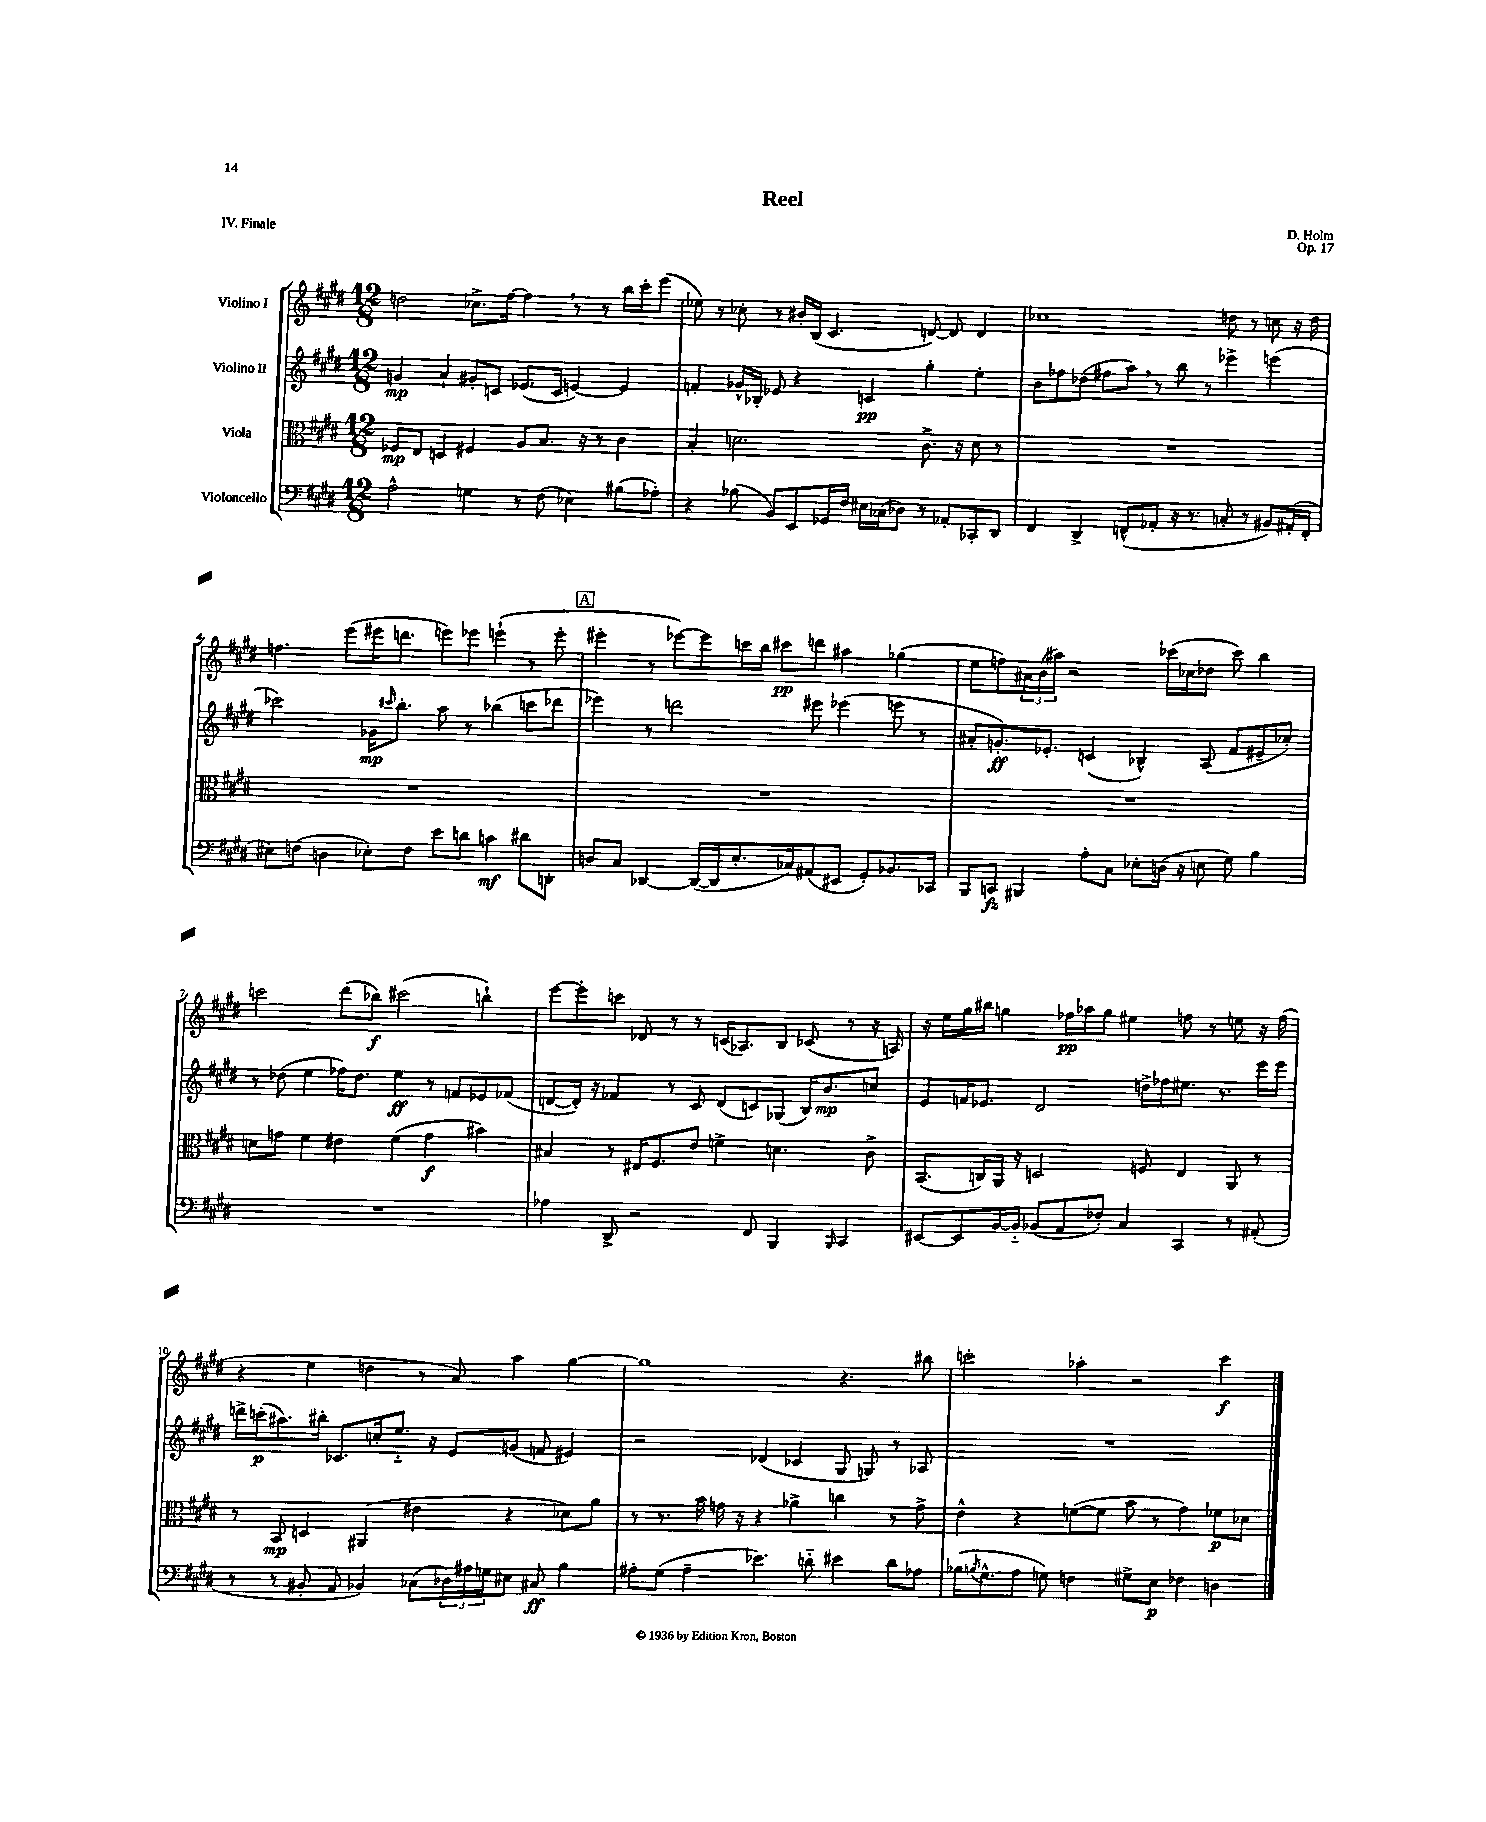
\header { title = "Reel" composer = "D. Holm" opus = "Op. 17" piece = "IV. Finale" }
<<
\new StaffGroup <<
\new Staff = "s0" \with { instrumentName = "Violino I" } {
    \clef treble \key e \major \numericTimeSignature \time 12/8
    d''2 ces''8.-> fis''16~ fis''4 \breathe r8 r8 b''16 cis'''16-. e'''8( |
    ees''8) r8 ces''8-. r8 bis'16-. b16( cis'4. d'8~) d'8 d'4 |
    ces''1 d''8 r8 c''8 r16 d''16 |
    f''4. e'''8( eis'''16 d'''8. e'''8) ees'''8 e'''4-!( r8 e'''8-. |
    \mark \markup { \box "A" } eis'''4-. r8 ees'''8~) ees'''8 c'''16 b''16 cis'''8\pp d'''8 ais''4 ges''4( |
    e''8 f''8) \tuplet 3/2 { ais'16 b'16( ais''16) } r2 ces'''16( ces''16 des''8 ces'''8) b''4 |
    c'''2 dis'''8( bes''8\f) cis'''2( b''4-!) |
    e'''8~ e'''8-. c'''8 des'8 r8 r8 c'16( aes8.) b8 ces'8( r8 r16 a16) |
    r16 e''16 gis''16 bis''16 g''4 fes''16\pp aes''16 g''8 eis''4 f''8 r8 e''8 r16 f''16( |
    r4 e''4 d''4 r8 a'8) a''4 gis''4~ |
    gis''1 r4. bis''8 |
    c'''2-. aes''4-. r2 c'''4\f \bar "|." |
}
\new Staff = "s1" \with { instrumentName = "Violino II" } {
    \clef treble \key e \major \numericTimeSignature \time 12/8
    g'4\mp a'4-! gis'8-. c'8 ees'8.( c'16 e'4~) e'4 |
    f'4-. ges'16-^ bes16-. ees'8 r4 c'4\pp gis''4-. e''4-. |
    b'8 fes''8 des''8( fis''8 a''8) \breathe r8 b''8 r8 ees'''4-> e'''4( |
    ces'''2) ges'16\mp \grace { cis'''16 } b''8.-. a''8 r8 bes''4( c'''8 des'''8 |
    \mark \markup { \box "A" } ees'''4) r8 d'''2 eis'''8 ees'''4( e'''8 r8 |
    ais'8-. g'8.-.\ff) ees'8.-. c'4( bes4-^) a8( fis'8 eis'8-- ces''8-.) |
    r8 des''8( e''4 fes''16) des''8. e''4\ff r8 f'8 ees'8 fes'8( |
    d'8~ d'16-.) r16 fes'4 r8 cis'8 d'8( c'8) ges8( b16) b'8.\mp c''8 |
    e'8 f'16 ees'8. dis'2 d''16-> fes''16 eis''8. r8. e'''16 e'''16 |
    d'''16-> c'''16-.\p( ais''8.) bis''16-. ces'8. c''16-. e''8.-_ r16 e'8 g'8( f'8 eis'4) |
    r2 des'4( ces'4 gis8 g8) r8 aes8 |
    R1. \bar "|." |
}
\new Staff = "s2" \with { instrumentName = "Viola" } {
    \clef alto \key e \major \numericTimeSignature \time 12/8
    fes8\mp e8 d4 fis4 a8 b8. r16 r8 cis'4 |
    b4-. d'2. cis'8.-> r16 d'8 r8 |
    R1. |
    R1. |
    \mark \markup { \box "A" } R1. |
    R1. |
    d'8 g'8 fis'4 eis'4 fis'4( g'4\f bis'4) |
    bis4 r8 eis16 fis8. e'8 f'4-> d'4. cis'8-> |
    b,8.( c16) a,16 r16 d2 f8 e4 a,8 r8 |
    r8 b,8\mp d4 ais,4( eis'4 r4 des'8) a'8 |
    r8 r8. b'16 g'16 r16 r4 aes'4-> c''4 r8 g'8-> |
    e'4-^ r4 f'8~( f'8 b'8 r8 gis'4) fes'8\p des'8 \bar "|." |
}
\new Staff = "s3" \with { instrumentName = "Violoncello" } {
    \clef bass \key e \major \numericTimeSignature \time 12/8
    a2-^ g4 r8 fis8( ees4) bis8( aes8-.) |
    r4 bes8( b,8) e,8 ges,16 fis16 eis16 ces16( des8) r8 aes,8-. ces,8-. dis,8 |
    fis,4 dis,4-> f,8-^( aes,8-. r16 r8. c8-. r8 bis,8) ais,16-.( f,16-. |
    eis8) f8( d4 ees8-.) f8 e'8 d'8 c'4\mf dis'8 d,8-. |
    \mark \markup { \box "A" } d8 cis8 des,4~ des,16~( des,16 e8.-. ces16) ais,8( eis,8 gis,8-.) bes,8. ces,16 |
    b,,8 c,8\fz bis,,4 a8-. cis8 ees8-. d16( r16 e8 gis8) b4 |
    R1. |
    aes4 dis,8-> r2 fis,8 b,,4 \grace { b,,16 } cis,4 |
    eis,8~ eis,8 b,16~ b,16-_ bes,8( a,8 fes8-.) cis4 cis,4 r8 ais,8-.( |
    r8 r8 bis,8-. a,8 bes,4) ces8( \tuplet 3/2 { des16) ais16 g16 } eis8 cis8\ff b4 |
    ais8-. gis8( ais4-- ees'4.) d'8-_ eis'4 d'8 aes8 |
    bes16( \acciaccatura { b8 } gis8.-^ a8 g8) f4 gis8-> e8\p fes4 d4 \bar "|." |
}
>>
>>
